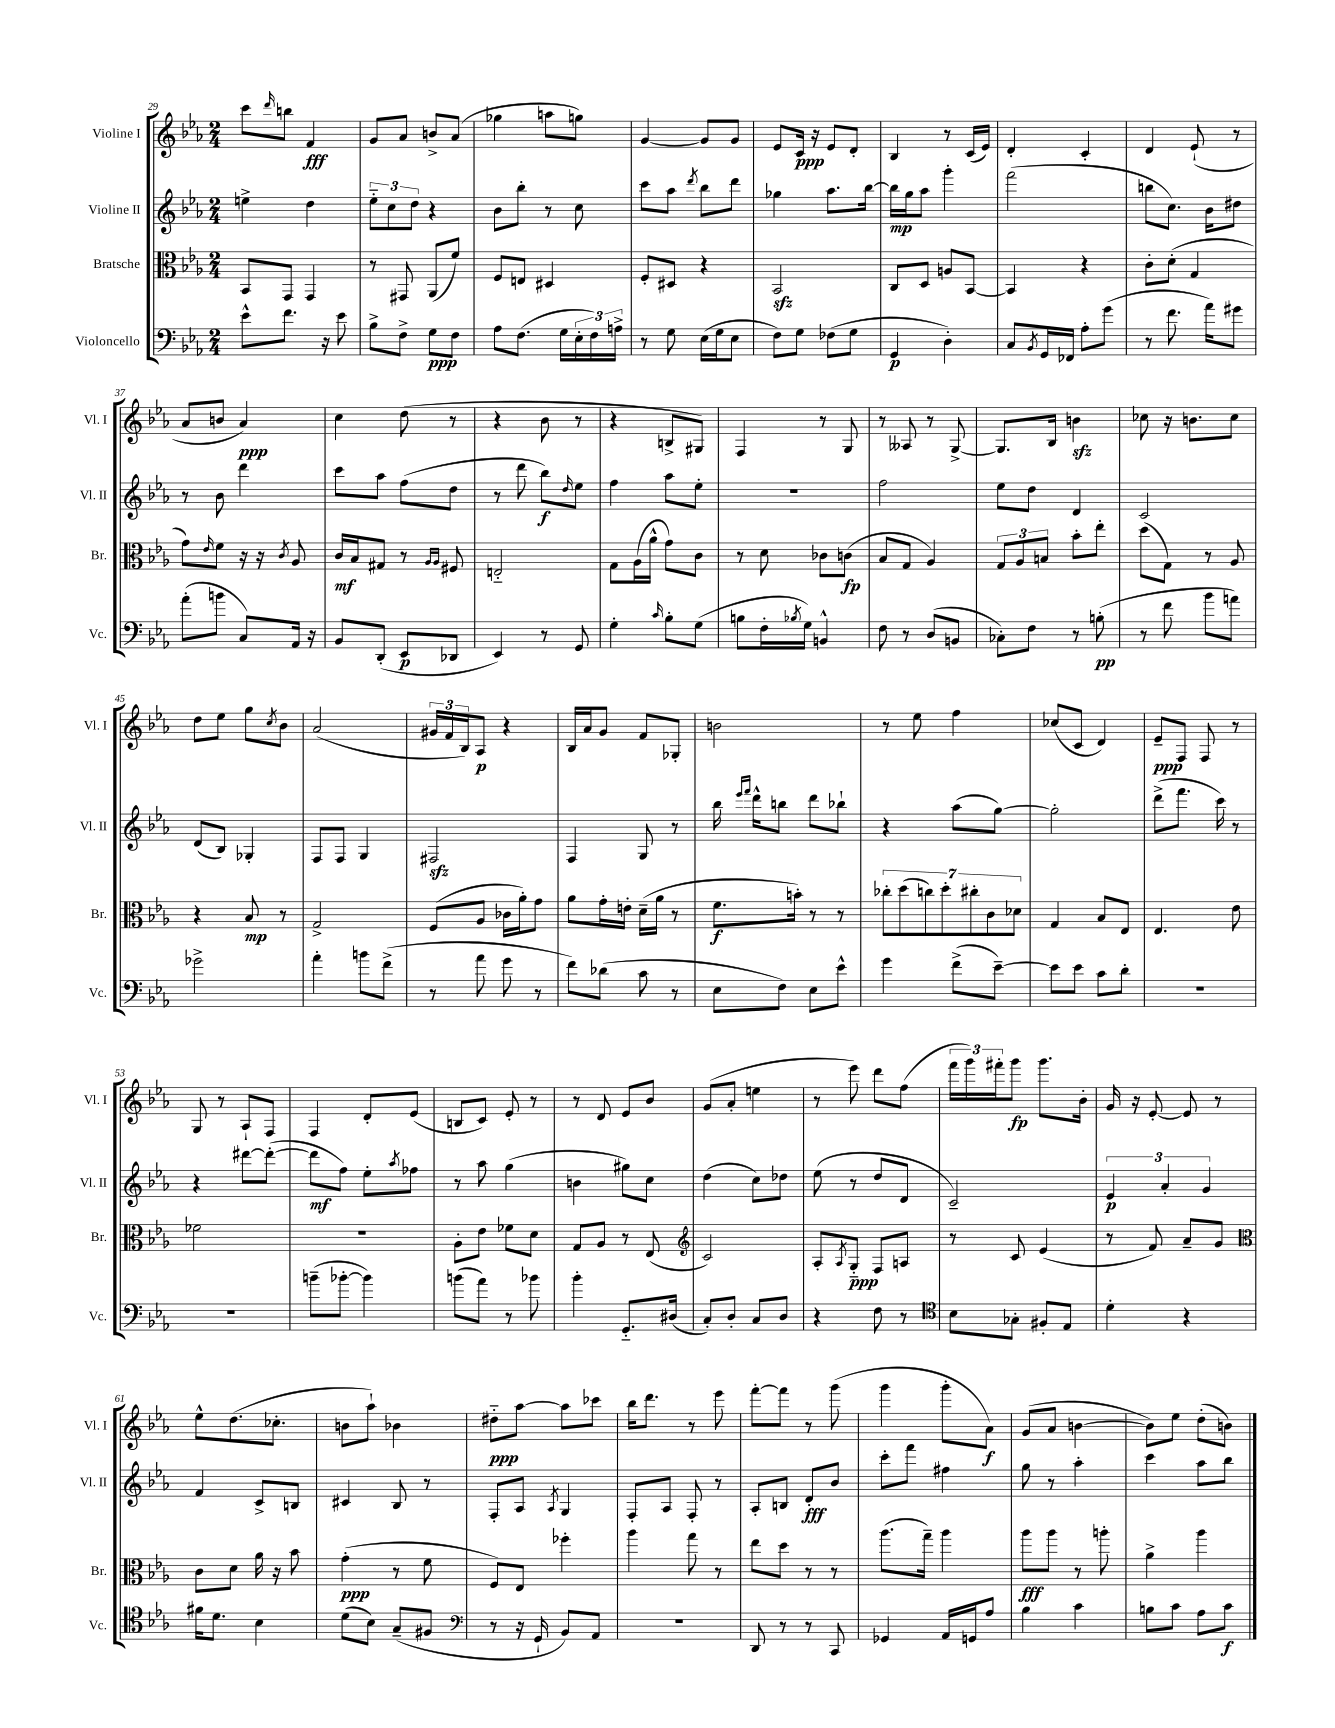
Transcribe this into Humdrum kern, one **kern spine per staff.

**kern	**kern	**kern	**kern
*staff4	*staff3	*staff2	*staff1
*clefF4	*clefC3	*clefG2	*clefG2
*k[b-e-a-]	*k[b-e-a-]	*k[b-e-a-]	*k[b-e-a-]
*M2/4	*M2/4	*M2/4	*M2/4
8e-^^	8BB-	4ee^	8ccc
.	.	.	16qqddd
8.f	8GG	.	8bb
.	4GG	4dd	4f
16r	.	.	.
8e-	.	.	.
=	=	=	=
8B-^	8r	12ee-'~	8g
.	.	12cc	.
8F^	8GG#	.	8a-
.	.	12dd	.
8G	(8AA-	4r	8b^
8F	8f)	.	(8a-
=	=	=	=
8A-	8F	8b-	4gg-
(8.F	8E	8bb-'	.
.	4D#	8r	8aa
16G	.	.	.
24E-'	.	8cc	8gg)
24F)	.	.	.
24A^	.	.	.
=	=	=	=
8r	8F'	8ccc	[4g
8G	8D#	8aa-	.
.	.	8qddd	.
(16E-	4r	8bb-	8g]
16G	.	.	.
8E-	.	8ddd	8g
=	=	=	=
8F)	2BB-	4gg-	8e-
8G	.	.	16c
.	.	.	16r
(8F-	.	8.aa-	8e-
8G	.	.	8d'
.	.	[16bb-	.
=	=	=	=
4GG	8C	16bb-]	4B-
.	.	16gg	.
.	8D	8aa-	.
4D')	8A	4ggg'	8r
.	[8BB-	.	(16c
.	.	.	16e-)
=	=	=	=
8C	4BB-]	(2fff	4d'
8qBB-	.	.	.
16GG	.	.	.
16FF-	.	.	.
8A-'	4r	.	4c'
(8g	.	.	.
=	=	=	=
8r	8c'	8bb	4d
8.f	(8d'	8.cc)	.
.	4G	.	(8e-`
16a-)	.	16b-	.
8g#	.	8dd#	8r
=	=	=	=
(8a-'	8g)	8r	8a-
.	16qqe-	.	.
8b	8f	8b-	8b
8C)	16r	4ddd	4a-)
.	16r	.	.
.	8qc	.	.
16AA-	8A-	.	.
16r	.	.	.
=	=	=	=
8BB-	16c	8ccc	4cc
.	16B-	.	.
(8DD'	8G#	8aa-	.
8EE-	8r	(8ff	(8dd
.	16qqA-	.	.
.	16qqA-	.	.
8DD-	8F#	8dd	8r
=	=	=	=
4EE-)	2E'~	8r	4r
.	.	8ddd	.
8r	.	8bb-)	8b-
.	.	16qqdd	.
8GG	.	8ee-	8r
=	=	=	=
4G'	8G	4ff	4r
.	(16A-	.	.
.	16a-^^	.	.
16qqc	.	.	.
8B-'	8g)	8aa-	8B^
(8G	8c	8ee-'	8G#)
=	=	=	=
8B	8r	2r	4F
16F'	8d	.	.
8qB-	.	.	.
16G)	.	.	.
4BB^^	8c-	.	8r
.	(8c	.	8G
=	=	=	=
8F	8B-	2ff	8r
8r	8G	.	8A--
(8D	4A-)	.	8r
8BB	.	.	[8G^
=	=	=	=
8C-')	12G	8ee-	8.G]
.	12A-	.	.
8F	.	8dd	.
.	12B	.	.
.	.	.	16B-
8r	8b-'	4d	4b
(8B'	8ee-'	.	.
=	=	=	=
8r	(8dd	2c	8cc-
8f	8G)	.	16r
.	.	.	8.b
8b-	8r	.	.
8a)	8A-	.	8cc-
=	=	=	=
2g-^	4r	(8d	8dd
.	.	8B-)	8ee-
.	8B-	4G-'	8gg
.	.	.	8qcc
.	8r	.	8b-
=	=	=	=
4a-'	2G^	8F	(2a-
.	.	8F	.
8b	.	4G	.
(8f^	.	.	.
=	=	=	=
8r	(8F	2F#	24g#
.	.	.	24f
.	.	.	24B-)
8a-	8A-	.	8A-
8g	16c-	.	4r
.	16a-')	.	.
8r	8g	.	.
=	=	=	=
8f)	8a-	4F	16B-
.	.	.	16a-
(8d-	16g'	.	8g
.	16e'	.	.
8c	(16d~	8G	8f
.	16a-	.	.
8r	8r	8r	8G-'
=	=	=	=
8E-	8.f	16bb-	2b
.	.	16qqeee-	.
.	.	16qqfff	.
.	.	16ddd^^	.
8F)	.	8bb	.
.	16b')	.	.
8E-	8r	8ddd	.
8e-^^	8r	8bb-`	.
=	=	=	=
4g	14cc-'	4r	8r
.	(14dd	.	.
.	.	.	8ee-
.	14cc)	.	.
.	14dd'	.	.
(8f^	.	(8aa-	4ff
.	14cc#'	.	.
.	14c	.	.
[8e-~)	.	[8gg)	.
.	14d-	.	.
=	=	=	=
8e-]	4G	2gg']	(8cc-
8e-	.	.	8c
8c	8B-	.	4d)
8d'	8E-	.	.
=	=	=	=
2r	4.E-	(8ddd^	8e-~
.	.	8.fff	8F
.	.	.	8F
.	.	16ccc)	.
.	8e-	8r	8r
=	=	=	=
2r	2f-	4r	8G
.	.	.	8r
.	.	[8ddd#	8A-`
.	.	(8ddd#'_	8F
=	=	=	=
(8b~	2r	8ddd#]	4F
[8b-'	.	8ff)	.
4b-])	.	8ee-'	8d'
.	.	8qaa-	.
.	.	8ff-	(8e-
=	=	=	=
(8b	8A-'	8r	8B
8a-)	8e-	8aa-	8c)
8r	8f-	(4gg	8e-'
8b-	8d	.	8r
=	=	=	=
4b-'	8G	4b	8r
.	8A-	.	8d
8.GG'~	8r	8gg#)	8e-
.	(8E-	8cc	8b-
(16D#	.	.	.
=	=	=	=
*	*clefG2	*	*
8C')	2c)	(4dd	(8g
8D'	.	.	8a-'
8C	.	8cc)	4ee
8D	.	8dd-	.
=	=	=	=
4r	8A-'	(8ee-	8r
.	8qA-	.	.
.	8G'~	8r	8eee-)
8F	8F	8dd	8ddd
8r	8A	8d	(8ff
=	=	=	=
*clefC4	*	*	*
8B-	8r	2c~)	24fff
.	.	.	24ggg)
.	.	.	24fff#'
8G-'	8c	.	8ggg
8F#'	(4e-	.	8.ggg
8E-	.	.	.
.	.	.	16b-'
=	=	=	=
4d'	8r	6e-	16g
.	.	.	16r
.	8f)	.	[8e-'
.	.	6a-'	.
4r	8a-~	.	8e-]
.	.	6g	.
.	8g	.	8r
=	=	=	=
*	*clefC3	*	*
16f#	8c	4f	8ee-^^
8.d	.	.	.
.	8d	.	(8.dd
4B-	16a-	8c^	.
.	16r	.	8.cc-'
.	8b-	8B	.
=	=	=	=
(8d	(4g'	4c#	8b
8B-)	.	.	8aa-`)
(8G~	8r	8B-	4b-
8F#	8f	8r	.
=	=	=	=
*clefF4	*	*	*
8r	8F)	8F'	8dd#'~
16r	8E-	8A-	[8aa-
16GG`	.	.	.
.	.	8qA-	.
8BB-)	4ff-'	4G	8aa-]
8AA-	.	.	8ccc-
=	=	=	=
2r	4aa-	8F'	16bb-
.	.	.	8.ddd
.	.	8A-	.
.	8gg	8F'	8r
.	8r	8r	8eee-
=	=	=	=
8DD	8ee-	8A-'	[8fff'
8r	8dd	8B	8fff]
8r	8r	8d'	8r
8CC	8r	8b-	(8ggg
=	=	=	=
4GG-	(8.aa-	8ccc'	4ggg
.	.	8fff	.
.	16gg~)	.	.
16AA-	4aa-	4ff#	8ggg'
16GG	.	.	.
8A-	.	.	8a-)
=	=	=	=
4B-	8aa-	8gg	(8g
.	8aa-	8r	8a-
4c	8r	4aa-'	[4b
.	8aa'	.	.
=	=	=	=
8B	4a-^	4ccc	8b])
8c	.	.	8ee-
8A-	4aa-	8aa-	(8dd'
8c	.	8bb-	8b)
==	==	==	==
*-	*-	*-	*-
